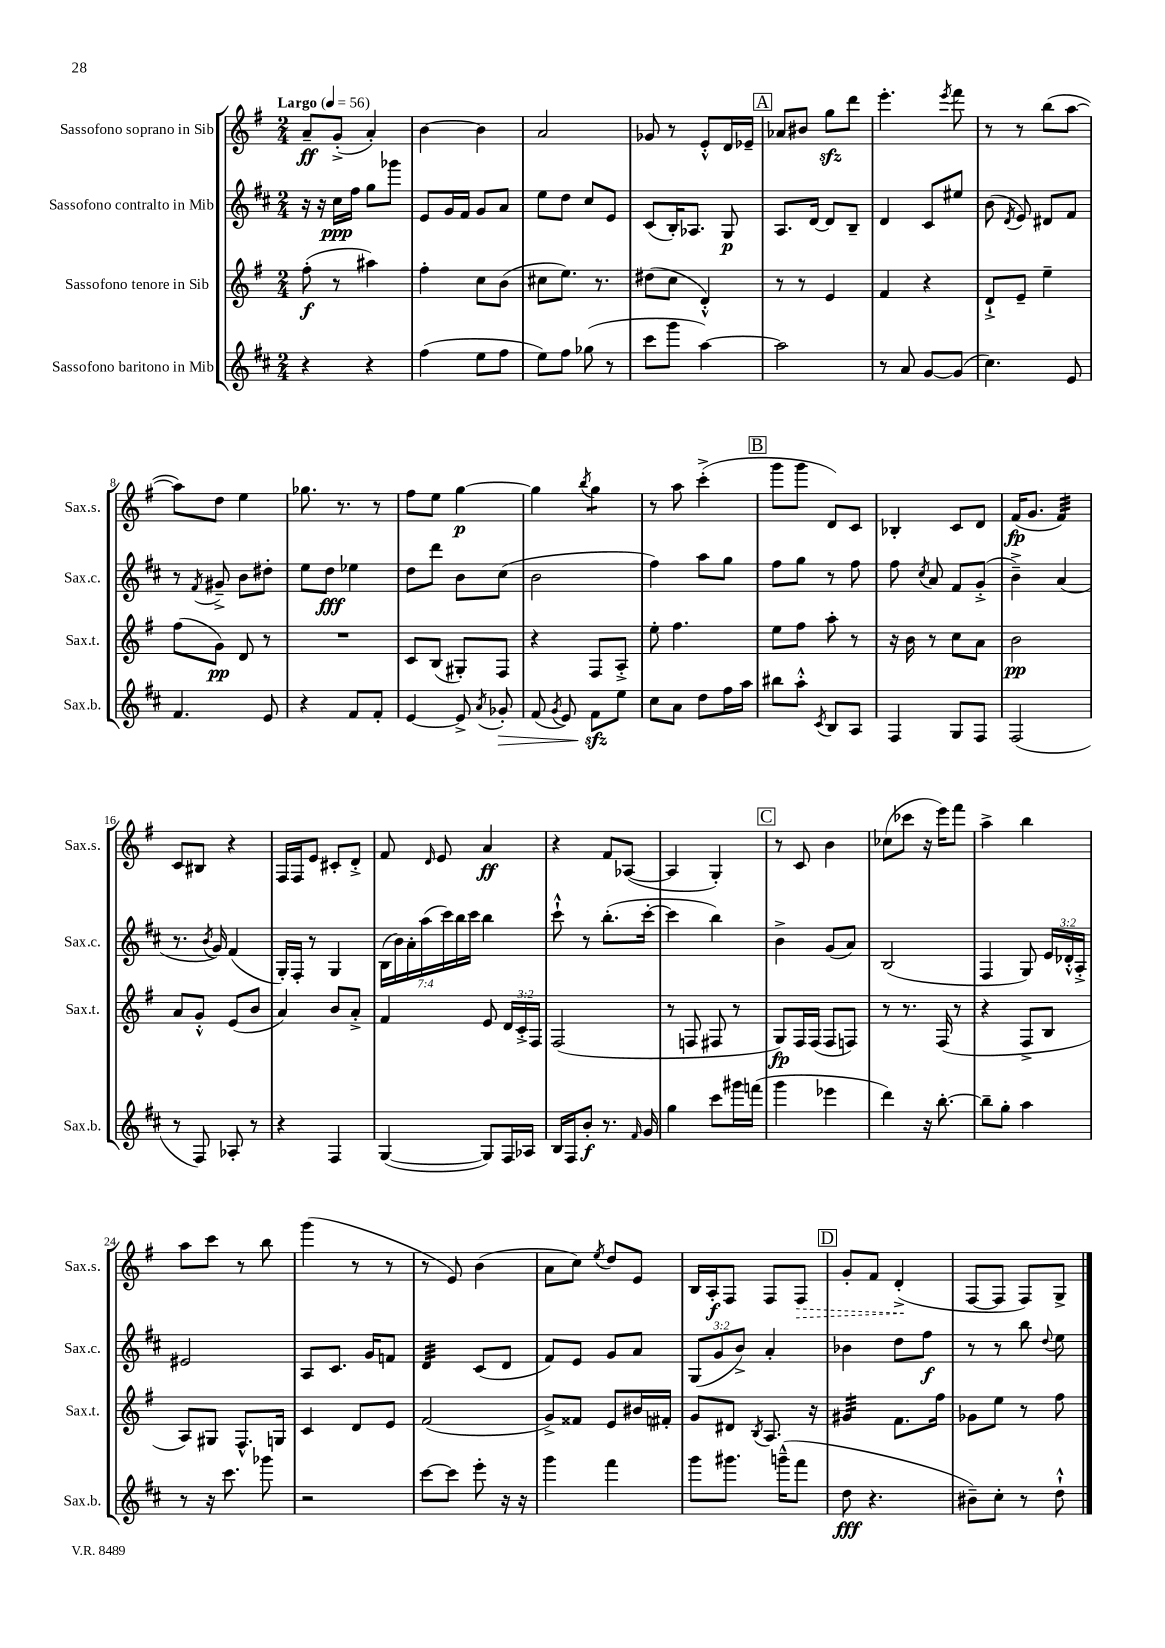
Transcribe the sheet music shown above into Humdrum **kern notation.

**kern	**kern	**kern	**kern
*staff4	*staff3	*staff2	*staff1
*clefG2	*clefG2	*clefG2	*clefG2
*k[f#c#]	*k[f#]	*k[f#c#]	*k[f#]
*M2/4	*M2/4	*M2/4	*M2/4
*MM56	*MM56	*MM56	*MM56
4r	(8ff#'	16r	8a~
.	.	16r	.
.	8r	16cc#	(8g'^
.	.	16ff#	.
4r	4aa#)	8gg	4a')
.	.	8ggg-	.
=	=	=	=
(4ff#	4ff#'	8e	[4b
.	.	16g	.
.	.	16f#	.
8ee	8cc	8g	4b]
8ff#	(8b	8a	.
=	=	=	=
8ee)	8cc#	8ee	2a
8ff#	8.ee)	8dd	.
(8gg-	.	8cc#	.
.	8.r	.	.
8r	.	8e	.
=	=	=	=
8ccc#	(8dd#	(8c#	8g-
8ggg	8cc	16B')	8r
.	.	8.A-	.
[4aa)	4d'^^)	.	8e'^^
.	.	8G	16d
.	.	.	16e-~
=	=	=	=
2aa]	8r	8.A	8a-
.	8r	.	8b#
.	.	[16d	.
.	4e	8d]	8gg
.	.	8B~	8ddd
=	=	=	=
8r	4f#	4d	4.eee'
8a	.	.	.
[8g	4r	8c#	.
.	.	.	8qeee
(8g]	.	8ee#	8fff#
=	=	=	=
4.cc#)	8d`^	(8b	8r
.	.	8qd	.
.	8e~	8e)	8r
.	4ee~	8d#	(8bb
8e	.	8f#	[8aa
=	=	=	=
4.f#	(8ff#	8r	8aa])
.	.	8qf#	.
.	8g)	8g#~^	8dd
.	8d	8b	4ee
8e	8r	8dd#'	.
=	=	=	=
4r	2r	8ee	8.gg-
.	.	8dd	.
.	.	.	8.r
8f#	.	4ee-	.
8f#'	.	.	8r
=	=	=	=
[4e	8c	8dd	8ff#
.	(8B	8ddd	8ee
8e^]	8G#')	8b	[4gg
8qa	.	.	.
8g-'	8F#	(8cc#	.
=	=	=	=
(8f#	4r	2b	4gg]
8qg	.	.	.
8e)	.	.	.
.	.	.	8qbb
8f#	8F#	.	4gg
8ee	8A'^	.	.
=	=	=	=
8cc#	8ee'	4ff#)	8r
8a	4.ff#	.	8aa
8dd	.	8aa	(4ccc'^
16ff#	.	8gg	.
16aa	.	.	.
=	=	=	=
8bb#	8ee	8ff#	8ggg
8aa'^^	8ff#	8gg	8ggg
8qc#	.	.	.
8B	8aa'	8r	8d)
8A	8r	8ff#	8c
=	=	=	=
4F#	16r	8ff#	4B-'
.	16b	.	.
.	.	8qcc#	.
.	8r	8a	.
8G	8cc	8f#	8c
8F#	8a	(8g'^	8d
=	=	=	=
(2F#	2b	4b~^)	(16f#
.	.	.	8.g
.	.	(4a	4f#)
=	=	=	=
8r	8a	8.r	8c
8F#)	8g'^^	.	8B#
.	.	8qb	.
.	.	16g)	.
8A-'	(8e	(4f#	4r
8r	8b	.	.
=	=	=	=
4r	4a)	16G')	16F#
.	.	16F#'	16F#
.	.	8r	8e
4F#	8b	4G	8c#'
.	8a'^	.	8d'^
=	=	=	=
([4G	4f#	(28B	8f#
.	.	28b)	.
.	.	28a'	.
.	.	(28aa	.
.	.	.	16qqd
.	.	.	8e
.	.	28ccc#)	.
.	.	28bb	.
.	.	28ccc#	.
8G])	8e	4bb	4a
16F#	24d	.	.
.	24c'^	.	.
16A-	.	.	.
.	24F#	.	.
=	=	=	=
16B	(2F#	8ccc#`^^	4r
16F#	.	.	.
8b'	.	8r	.
8.r	.	(8.bb'	8f#
.	.	.	([8A-
16qqf#	.	.	.
16g	.	[16ccc#'	.
=	=	=	=
4gg	8r	4ccc#]	4A-]
.	8F	.	.
8ccc#	8F#	4bb)	4G')
16ggg#	8r	.	.
(16fff	.	.	.
=	=	=	=
4ggg	8G)	4b^	8r
.	16F#	.	8c
.	(16F#	.	.
4eee-	8F#	(8g	4b
.	8F)	8a)	.
=	=	=	=
4ddd)	8r	(2B	(8cc-
.	8.r	.	8ccc-
16r	.	.	16r
[8.bb'	(16F#	.	16eee)
.	8r	.	8fff#
=	=	=	=
8bb~]	4r	4F#	4aa^
8gg'	.	.	.
4aa	8F#^	8G)	4bb
.	8B	24e	.
.	.	24d-'^^	.
.	.	24A'^	.
=	=	=	=
8r	8A)	2e#	8aa
16r	8G#	.	8ccc
8.ccc#	.	.	.
.	8.F#^^	.	8r
8ggg-	.	.	8bb
.	16G	.	.
=	=	=	=
2r	4c	8A	(4ggg
.	.	8.c#	.
.	8d	.	8r
.	.	16g	.
.	8e	8f	8r
=	=	=	=
[8ccc#	(2f#	4d	8r
8ccc#]	.	.	8e)
8eee'	.	(8c#	(4b
16r	.	8d	.
16r	.	.	.
=	=	=	=
4ggg	8g^)	8f#)	8a
.	8f##	8e	8cc)
.	.	.	8qee
4fff#	8e	8g	8dd
.	16b#	8a	8e
.	16f#'	.	.
=	=	=	=
8ggg	8g	(12G	16B
.	.	.	16A'
.	.	12g	.
8.ggg#	8d#	.	8F#
.	.	12b^)	.
.	8qB	.	.
.	8.A	4a'	8F#
(16ggg~^^	.	.	.
8fff#	.	.	8F#
.	16r	.	.
=	=	=	=
8dd	4g#	4b-	8g'
4.r	.	.	8f#
.	8.f#	8dd	(4d'^
.	.	8ff#	.
.	16ff#	.	.
=	=	=	=
8b#~)	8g-	8r	[8F#
8cc#'	8ee	8r	8F#]
8r	8r	8bb	8F#)
.	.	8qqdd	.
8dd`^^	8ff#	8ee	8G^
==	==	==	==
*-	*-	*-	*-
